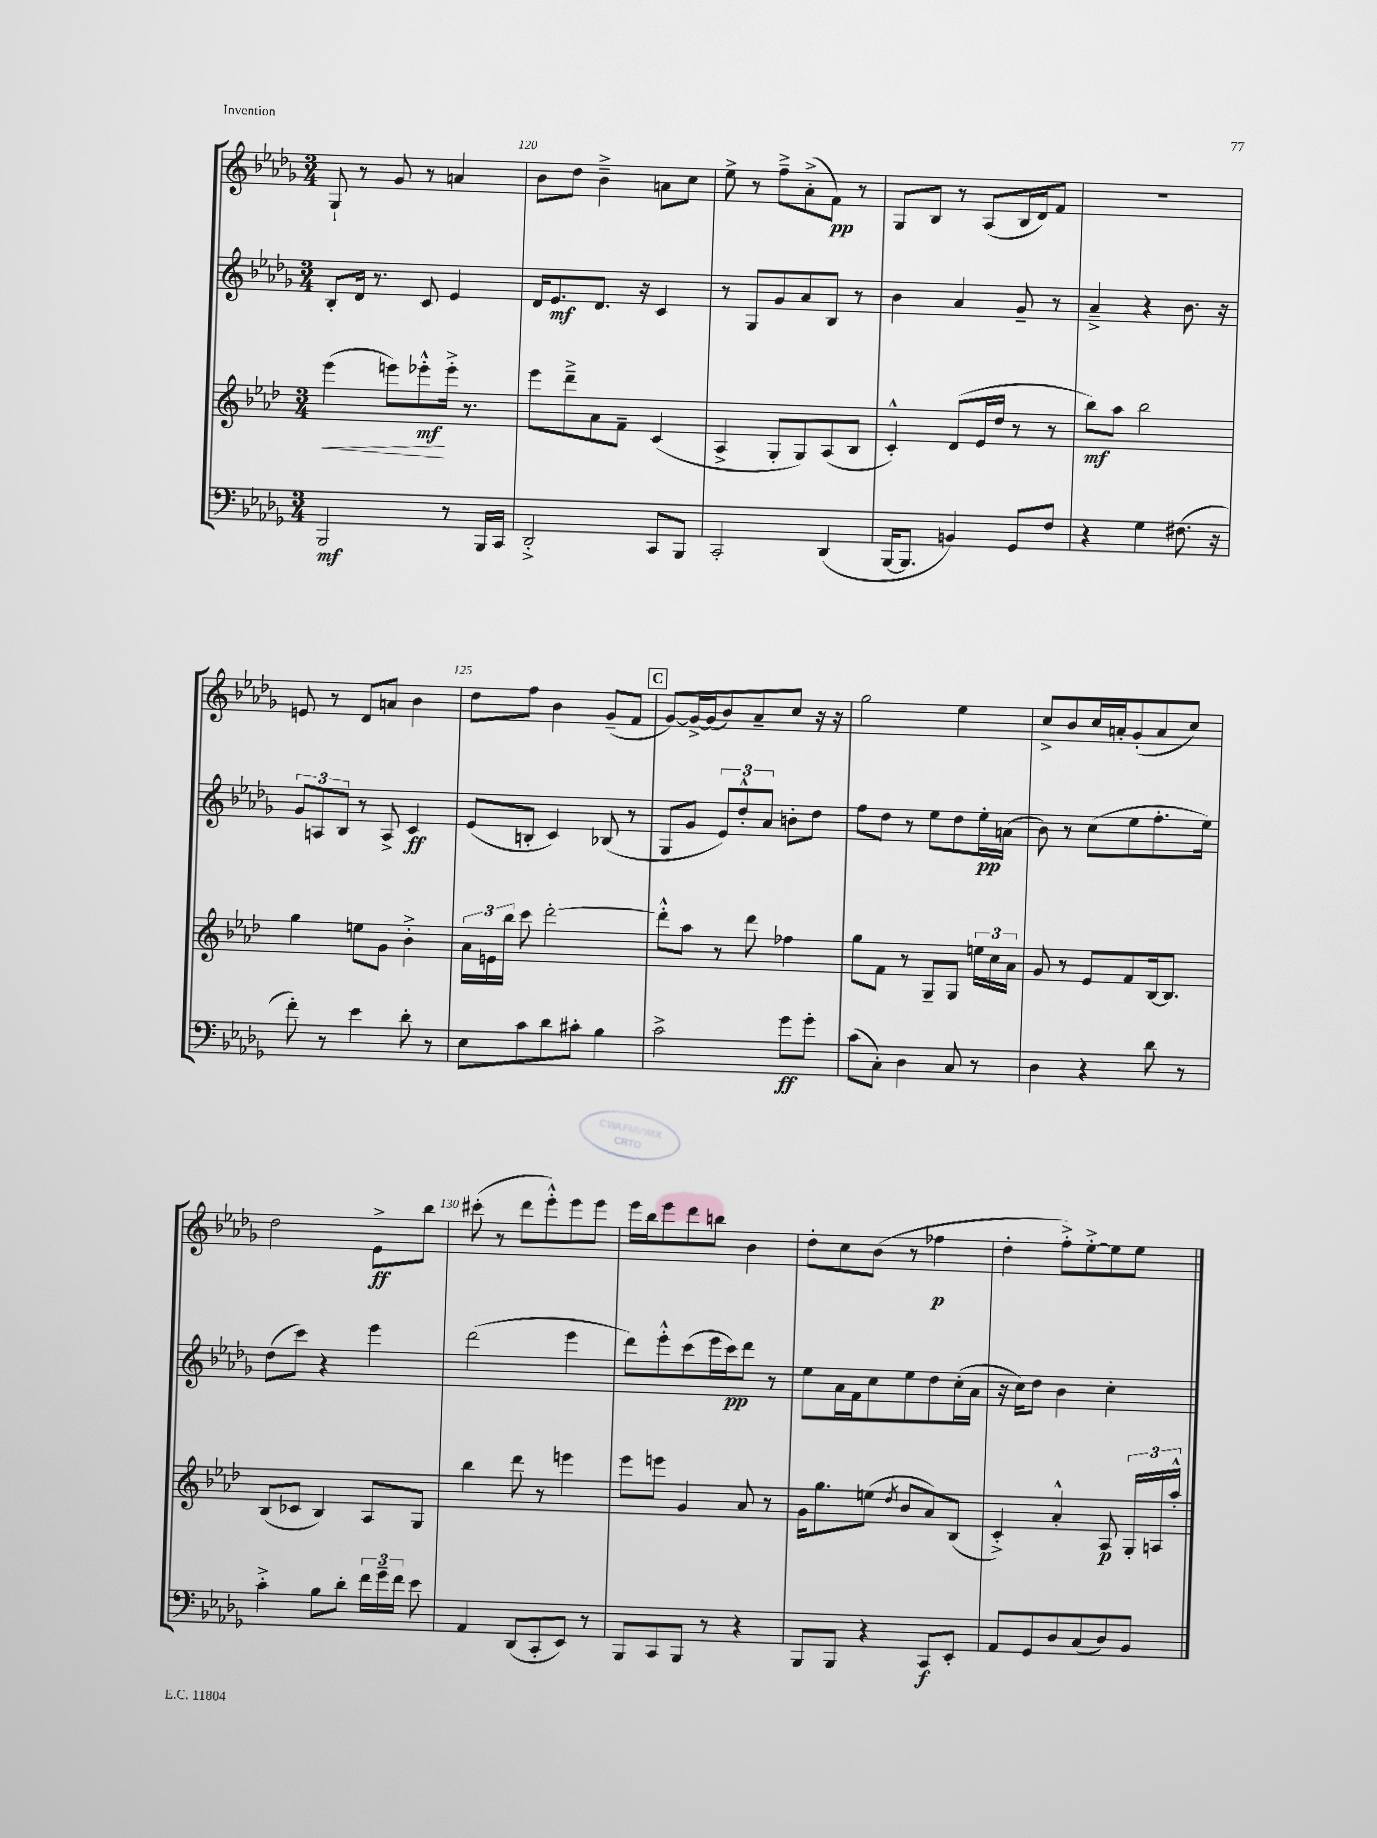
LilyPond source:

<<
\new StaffGroup <<
\new Staff = "s0" {
    \clef treble \key des \major \numericTimeSignature \time 3/4
    \autoBeamOff ges8-! r8 ges'8 r8 a'4 |
    bes'8[ des''8] bes'4---> a'8[ c''8] |
    ees''8-> r8 f''8[---> aes'8-.->( f'8]\pp) r8 |
    ges8[ bes8] r8 aes8[( bes16 des'16) f'8] |
    R2. |
    e'8 r8 des'8[ a'8] bes'4 |
    des''8[ f''8] bes'4 ges'8[--( f'8] |
    \mark \markup { \box "C" } ges'8[~) ges'16~-> ges'16( bes'8) aes'8-- c''8] r16 r16 |
    ges''2 ees''4 |
    c''8[-> bes'8 c''16 a'16-. ges'8-.( a'8 c''8]) |
    des''2 ees'8[->\ff bes''8] |
    cis'''8-.( r8 des'''8[ ees'''8-.-^) ees'''8 ees'''8] |
    ees'''16[ bes''16 ees'''8 des'''8 b''8] bes'4 |
    des''8[-. c''8 bes'8]( r8 fes''4\p |
    des''4-. f''8[-.->) ees''8~-.-> ees''8 ees''8] \bar "|." |
}
\new Staff = "s1" {
    \clef treble \key des \major \numericTimeSignature \time 3/4
    \autoBeamOff bes8[-. des'16] r8. c'8 ees'4 |
    des'16[ ees'8.\mf des'8.] r16 c'4 |
    r8 ges8[ ges'8 aes'8 bes8] r8 |
    bes'4 aes'4 ges'8-- r8 |
    aes'4---> r4 bes'8. r16 |
    \tuplet 3/2 { ges'8[ a8 bes8] } r8 a8-> c'4\ff |
    ees'8[( b8]-. c'4) bes8( r8 |
    \mark \markup { \box "C" } ges8[ ges'8] \tuplet 3/2 { ees'8[) des''8-.-^ aes'8] } b'8[-. des''8] |
    f''8[ des''8] r8 ees''8[ des''8 ees''16-.\pp a'16]( |
    bes'8) r8 c''8[( ees''8 f''8.-. ees''16]) |
    des''8[( c'''8]) r4 ees'''4 |
    des'''2( ees'''4 |
    des'''8[) ees'''8-.-^ c'''8( ees'''16 c'''16\pp) des'''8] r8 |
    ees''8[ aes'16 f'16 c''8 ees''8 des''8 c''16-.( aes'16] |
    r16 c''16[) des''8] bes'4 c''4-. \bar "|." |
}
\new Staff = "s2" {
    \clef treble \key aes \major \numericTimeSignature \time 3/4
    \autoBeamOff ees'''4\<( e'''8[) ees'''8-.-^\mf\! ees'''16]-.-> r8. |
    ees'''8[ des'''8---> aes'8 f'8]-- c'4( |
    aes4-> g8[-. g8) aes8( bes8] |
    c'4-.-^) des'8[( ees'16 des''16] r8 r8 |
    bes''8[\mf) aes''8] bes''2 |
    g''4 e''8[ g'8] bes'4-.-> |
    \tuplet 3/2 { aes'16[ e'16 bes''16] } c'''8 des'''2~-. |
    \mark \markup { \box "C" } des'''8[-.-^ aes''8] r8 des'''8 fes''4 |
    g''8[ f'8] r8 g8[-- g8] \tuplet 3/2 { e''16[ c''16 aes'16] } |
    g'8 r8 ees'8[ f'8 bes16~ bes8.] |
    bes8[( ces'8] bes4) aes8[ g8] |
    bes''4 des'''8 r8 e'''4 |
    ees'''8[ e'''8] g'4 aes'8 r8 |
    g'16[ g''8. e''8]( \acciaccatura { des''8 } bes'8[ aes'8) bes8]( |
    c'4-.->) aes'4-.-^ aes8\p \tuplet 3/2 { g16[-. a16 aes''16]-.-^ } \bar "|." |
}
\new Staff = "s3" {
    \clef bass \key des \major \numericTimeSignature \time 3/4
    \autoBeamOff bes,,2\mf r8 bes,,16[ c,16] |
    des,2-.-> c,8[ bes,,8] |
    c,2-. des,4( |
    bes,,16[~ bes,,8.] b,4) ges,8[ f8] |
    r4 ges4 fis8.( r16 |
    f'8-.) r8 ees'4 des'8-. r8 |
    ees8[ c'8 des'8 cis'8]-. bes4 |
    \mark \markup { \box "C" } c'2-> ges'8[\ff ges'8]-. |
    c'8[( c8]-.) des4 c8 r8 |
    des4 r4 des'8 r8 |
    c'4-.-> bes8[ des'8]-. \tuplet 3/2 { f'16[ ges'16-- f'16] } ees'8 |
    aes,4 des,8[( c,8-. ees,8]) r8 |
    bes,,8[ c,8 bes,,8] r8 r4 |
    bes,,8[ bes,,8] r4 c,8[\f ees,8]-. |
    aes,8[ ges,8 des8 c8( des8) bes,8] \bar "|." |
}
>>
>>
\layout { \context { \Score currentBarNumber = #119 \override BarNumber.break-visibility = ##(#f #t #t) barNumberVisibility = #(every-nth-bar-number-visible 5) } }
